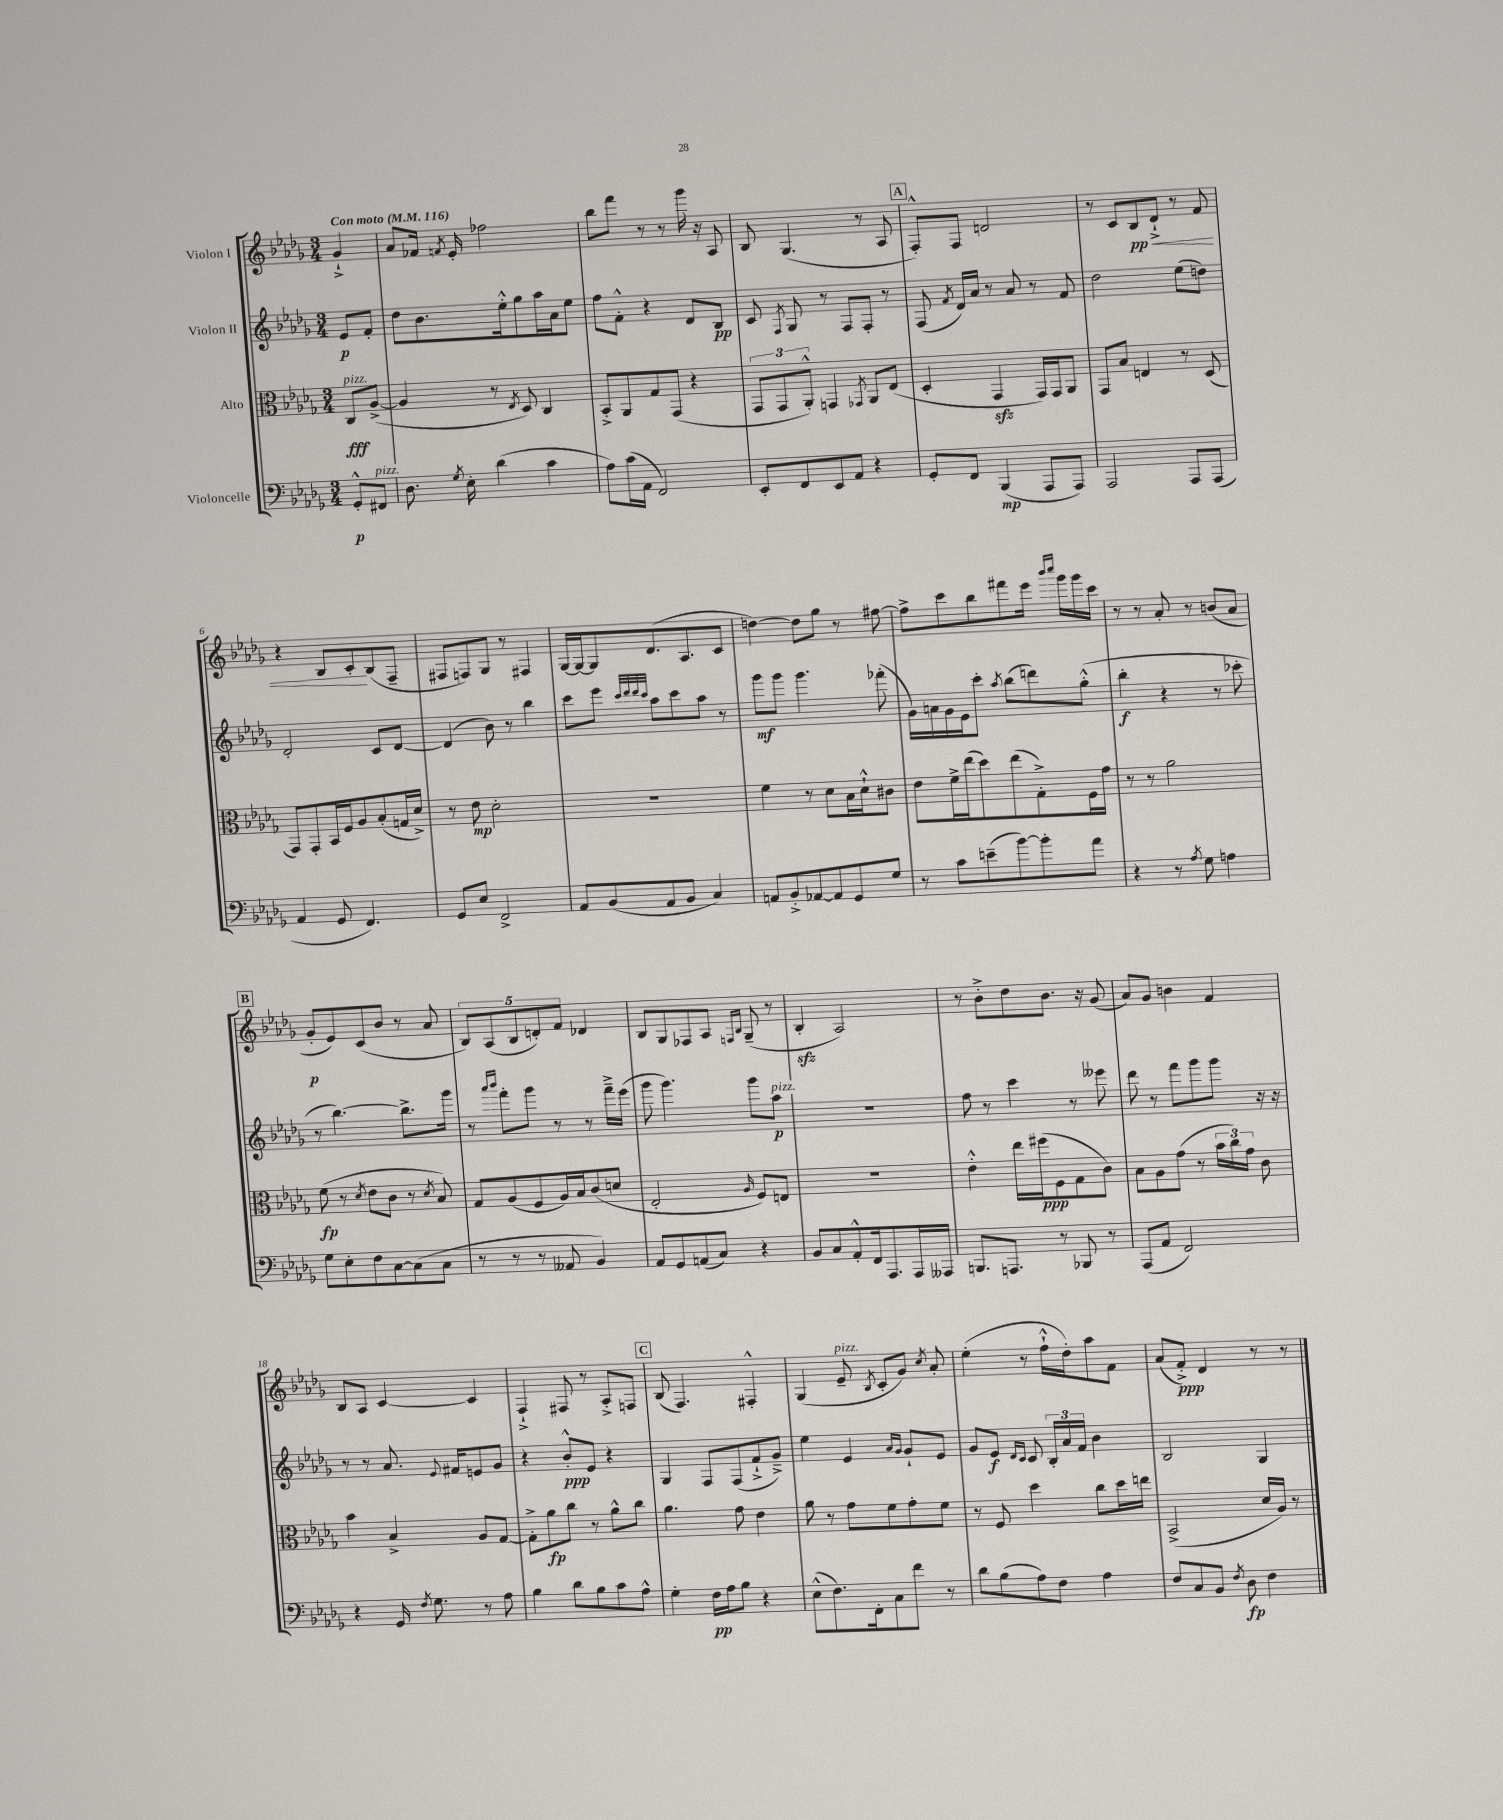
<<
\new StaffGroup <<
\new Staff = "s0" \with { instrumentName = "Violon I" } {
    \clef treble \key des \major \numericTimeSignature \time 3/4 \partial 4 \tempo "Con moto" 4 = 116
    \autoBeamOff ges'4-!-> |
    aes'8[ fes'16] \acciaccatura { f'8 } ees'16-. fes''2 |
    bes''8[ f'''8] r8 r8 ges'''16 r16 aes8 |
    bes8 ges4.( r8 aes8 |
    \mark \markup { \box "A" } f8[-.-^) f8] d'2 |
    r8 c'8[ bes8\pp des'8]-!->\< r8 f'8 |
    r4 bes8[ c'8-.\! bes8( f8]-- |
    fis8[ f8) ges8] r8 fis4 |
    ges16[~ ges16~ ges8 des'8.( aes8. c'8] |
    d''4~) d''8[ ges''8] r8 fis''8~ |
    fis''8[-> c'''8 bes''8 fis'''8 ees'''16] \grace { bes'''16[ c''''16] } ges'''16[ ges'''16 c'''16] |
    r8 r8 aes'8-. r8 b'8[( aes'8] |
    \mark \markup { \box "B" } ges'8[-.\p ees'8) c'8( bes'8] r8 aes'8 |
    \tuplet 5/4 { bes8[) aes8( bes8 d'8-.) f'8] } des'4 |
    bes8[ ges8 fes8 aes8] \grace { f16[ bes16] } ges8--( r8 |
    bes4-.\sfz aes2) |
    r8 bes'8[-.-> des''8 bes'8.] r16 ges'8( |
    aes'8[) ges'8] b'4 f'4 |
    bes8[ aes8] c'4~ c'4 |
    f4-!-> fis8 r8 aes8[-.-> f8] |
    \mark \markup { \box "C" } bes8( f4.) fis4-.-^ |
    ges4( ees'8--^\markup { \italic "pizz." } \acciaccatura { bes8 } c'8[-. ges'8]) \acciaccatura { c''8 } aes'8-. |
    ees''4-.( r8 f''16[-!-^ des''16-.) aes''8 f'8] |
    aes'8[( f'8]-.->\ppp) des'4 r8 r8 \bar "|." |
}
\new Staff = "s1" \with { instrumentName = "Violon II" } {
    \clef treble \key des \major \numericTimeSignature \time 3/4 \partial 4
    \autoBeamOff ees'8[\p f'8]-. |
    des''8[ bes'8. ees''16-.-^ ges''8 aes''16 aes'16 ees''8] |
    f''8[ f'8]-.-^ r4 des'8[ bes8]\pp |
    c'8 \acciaccatura { f8 } ges8 r8 f8[ f8]-. r8 |
    \mark \markup { \box "A" } f8( \acciaccatura { f'8 } des'16[) aes'16] r8 aes'8 r8 f'8 |
    des''2 ees''8[( d''8]) |
    des'2-. c'8[ des'8]~ |
    des'4( bes'8) r8 bes''4 |
    c'''8[ ees'''8] \grace { c'''32[ des'''32 des'''32 c'''32] } aes''8[ c'''8 aes''8] r8 |
    ges'''8[\mf ges'''8] ges'''4. fes'''8-.( |
    ges'16[) a'16 ges'16 ees'16 c'''8]-. \acciaccatura { aes''8 } bes''8[( d'''8) ges''8]-.-^( |
    bes''4-.\f r4 r8 ces'''8-. |
    \mark \markup { \box "B" } r8 bes''4.~) bes''8.[-> ges'''16] |
    r8 \grace { aes'''16[ bes'''16] } f'''8[-. ges'''8] r8 r8 f'''16[---> ees'''16]( |
    ges'''8 ges'''4.) ges'''8[ aes''8]\p^\markup { \italic "pizz." } |
    R2. |
    f''8 r8 c'''4 r8 eeses'''8 |
    des'''8 r8 f'''8[ ges'''8 ges'''8] r16 r16 |
    r8 r8 aes'8. \appoggiatura { ees'8 } fis'16[ e'8 ges'8] |
    r4 bes'8[-.-^\ppp ees'8] r4 |
    \mark \markup { \box "C" } ges4 f8[ f8( f'8-!-> ges'8]--->) |
    ees''4 ees'4 \grace { aes'16[ ges'16] } ges'8[-! ees'8] |
    ges'8[ ees'8]\f \grace { des'16[ c'16] } c'8 \tuplet 3/2 { bes16[-. aes'16 f'16] } bes'4 |
    bes2 ges4 \bar "|." |
}
\new Staff = "s2" \with { instrumentName = "Alto" } {
    \clef alto \key des \major \numericTimeSignature \time 3/4 \partial 4
    \autoBeamOff c8[\fff^\markup { \italic "pizz." } aes8]~->( |
    aes4 r8 \acciaccatura { ees8 } des8) c4 |
    bes,8[-.-> aes,8 ges8 ges,8]( r4 |
    \tuplet 3/2 { ges,8[ ges,8 aes,8]-.-^) } g,4 \acciaccatura { ges,8 } aes,8[ ees8]( |
    \mark \markup { \box "A" } des4-. ges,4\sfz ges,16[) ges,16 aes,8] |
    ges,8[ bes8] e4 r8 des8( |
    ges,8[) ges,8-. bes,16 f16 aes8 bes8-.( g16 des'16]->) |
    r8 ees'8\mp des'2-. |
    R2. |
    f'4 r8 des'8[ bes16 des'16-!-^ cis'8] |
    ees'8[ f'16-> ees''16( des''8) ees''8( ges8-.->) f16 ges'16] |
    r8 r8 aes'2 |
    \mark \markup { \box "B" } f'8\fp( r8 \acciaccatura { des'8 } ees'8[ c'8] r8 \acciaccatura { des'8 } bes8) |
    ges8[ aes8( f8 aes16) bes16 c'8( d'8] |
    ees2-. \grace { aes16 } f8[) e8] |
    R2. |
    ees'4-.-^ ees''16[ fis''16\ppp( f8 ges8 c'8]) |
    bes8[ aes8 ges'8]( r8 \tuplet 3/2 { bes'16[ c''16) ges'16] } c'8 |
    bes'4 bes4-> aes8[ ges8]~ |
    ges8[-.-> aes'8\fp c''8] r8 aes'8[-^ c''8] |
    \mark \markup { \box "C" } aes'4. ges'8 ees'4 |
    aes'8 r8 ges'8[ f'8 ges'8-. f'8] |
    r8 f8 des''4 c''8[ des''16 e''16] |
    bes,2->( des'16[ aes16]) r8 \bar "|." |
}
\new Staff = "s3" \with { instrumentName = "Violoncelle" } {
    \clef bass \key des \major \numericTimeSignature \time 3/4 \partial 4
    \autoBeamOff ges,8[-.-^\p fis,8]^\markup { \italic "pizz." } |
    des8. \acciaccatura { ges8 } ees16-. des'4( c'4 |
    aes8[) c'16( aes,16] f,2) |
    ees,8[-. f,8 ees,8 aes,8] r4 |
    \mark \markup { \box "A" } ges,8[-. f,8] bes,,4\mp( aes,,8[ aes,,8]) |
    aes,,2 aes,,8[ aes,,8]( |
    aes,4 ges,8 f,4.) |
    ges,8[ ees8] f,2-> |
    aes,8[ bes,8( aes,8 bes,8] c4) |
    a,8[ bes,8-.-> aes,8~ aes,8 ges,8 ges8] |
    r8 c'8[ e'8--( bes'8~) bes'8-. aes'8] |
    r4 r8 \acciaccatura { aes8 } ges8 a4 |
    \mark \markup { \box "B" } ges8[ ees8-. f8 c8~ c8( c8] |
    r8 r8 r8 aeses,8 bes,4) |
    aes,8[ ges,8 a,8( c8]) r4 |
    bes,8[ c8 aes,8-.-^ f,16 aes,,8. aes,,16 aeses,,16] |
    b,,8.[ a,,8.] r8 bes,,8 r8 |
    aes,,8[( aes,8] f,2) |
    r4 ges,16 \acciaccatura { f8 } ges8. r8 aes8 |
    bes4 des'8[ bes8 c'8 aes8]-^ |
    \mark \markup { \box "C" } ges4-. f16[\pp aes16 bes8] r4 |
    ees8[-^( f8.) f,16-. c8 f'8] r8 |
    des'8[ bes8( aes8) f8] aes4 |
    f8[ c8 bes,8] \acciaccatura { f8 } des8\fp f4 \bar "|." |
}
>>
>>
